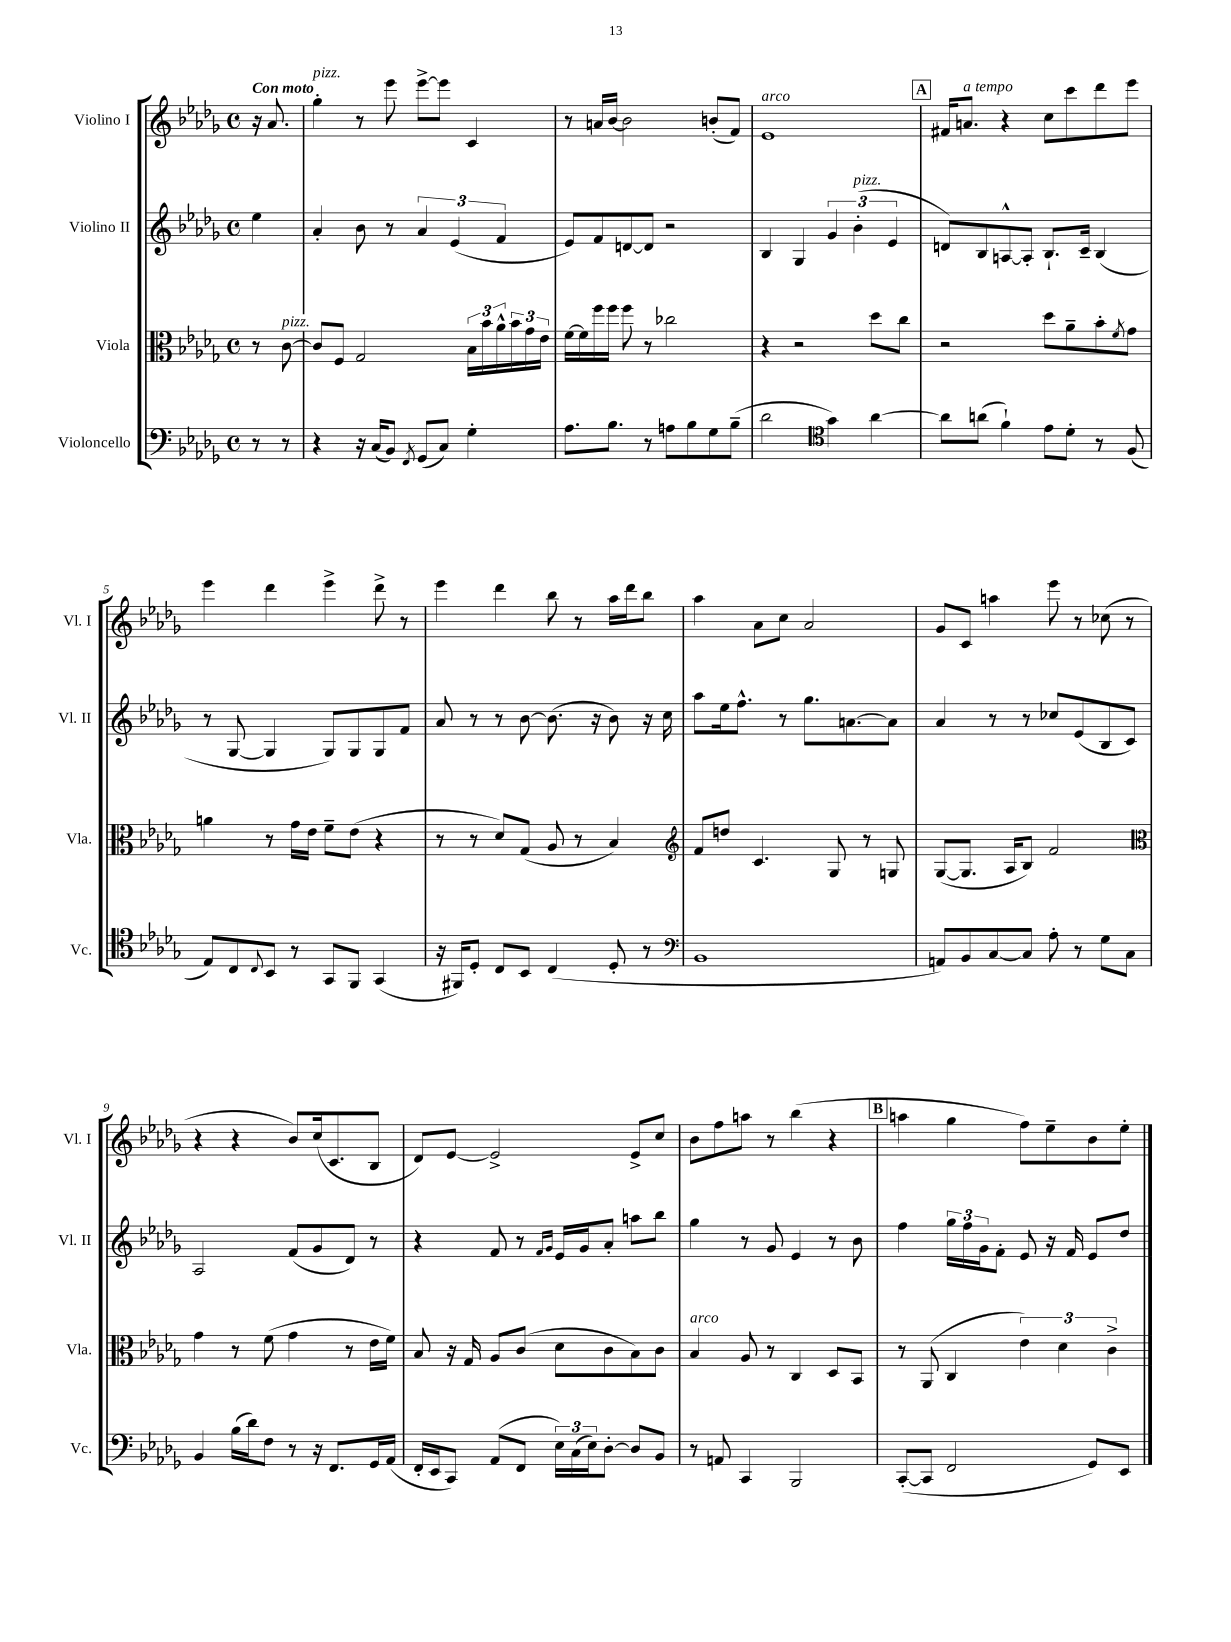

**kern	**kern	**kern	**kern
*staff4	*staff3	*staff2	*staff1
*clefF4	*clefC3	*clefG2	*clefG2
*k[b-e-a-d-g-]	*k[b-e-a-d-g-]	*k[b-e-a-d-g-]	*k[b-e-a-d-g-]
*M4/4	*M4/4	*M4/4	*M4/4
*met(c)	*met(c)	*met(c)	*met(c)
8r	8r	4ee-	16r
.	.	.	8.a-
8r	[8c	.	.
=	=	=	=
4r	8c]	4a-'	4gg-'
.	8F	.	.
16r	2G-	8b-	8r
(16C	.	.	.
8BB-)	.	8r	8eee-
8qFF	.	.	.
(8GG-	.	6a-	[8eee-^
8C)	.	.	8eee-]
.	.	(6e-	.
4G-'	24B-	.	4c
.	24b-	.	.
.	24a-^^	6f	.
.	24b-	.	.
.	24g-	.	.
.	24e-	.	.
=	=	=	=
8.A-	[16f	8e-)	8r
.	16f]	.	.
.	16ff	8f	16a
8.B-	16ff	.	[16b-
.	8ff	[8d	2b-]
8r	8r	8d]	.
8A	2cc-	2r	.
8B-	.	.	.
8G-	.	.	(8b'
(8B-~	.	.	8f)
=	=	=	=
2d-	4r	4B-	1e-
.	2r	4G-	.
*clefC4	*	*	*
4g-)	.	6g-	.
.	.	(6b-'	.
[4a-	8dd-	.	.
.	.	6e-	.
.	8cc	.	.
=	=	=	=
8a-]	2r	8d)	16f#
.	.	.	8.a
(8a	.	8B-	.
4f`)	.	[8A^^	4r
.	.	8A']	.
8e-	8dd-	8.B-`	8cc
8d-'	8a-~	.	8ccc
.	.	16c~	.
8r	8b-'	(4B-	8ddd-
.	8qf	.	.
(8F	8g-	.	8eee-
=	=	=	=
8E-)	4a	8r	4eee-
8C	.	[8G-	.
8qqC	.	.	.
8BB-	8r	4G-]	4ddd-
8r	16g-	.	.
.	16e-	.	.
8GG-	8f~	8G-)	4eee-^
8FF	(8e-	8G-	.
(4GG-	4r	8G-	8ddd-^
.	.	8f	8r
=	=	=	=
16r	8r	8a-	4eee-
16FF#)	.	.	.
8D-'	8r	8r	.
8C	8d-)	8r	4ddd-
8BB-	(8G-	[8b-	.
(4C	8A-	(8.b-]	8bb-
.	8r	.	8r
.	.	16r	.
8D-'	4B-)	8b-)	16aa-
.	.	.	16ddd-
8r	.	16r	8bb-
.	.	16cc	.
=	=	=	=
*clefF4	*clefG2	*	*
1BB-	8f	8aa-	4aa-
.	8dd	16ee-	.
.	.	8.ff^^	.
.	4.c	.	8a-
.	.	8r	8cc
.	.	8.gg-	2a-
.	8G-	.	.
.	.	[8.a	.
.	8r	.	.
.	8G	8a]	.
=	=	=	=
8AA)	([8G-	4a-	8g-
8BB-	8.G-]	.	8c
[8C	.	8r	4aa
.	16A-	.	.
8C]	8B-)	8r	.
8A-'	2f	8cc-	8eee-
8r	.	(8e-	8r
8G-	.	8B-	(8cc-
8C	.	8c)	8r
=	=	=	=
*	*clefC3	*	*
4BB-	4g-	2A-	4r
(16B-	8r	.	4r
16d-)	.	.	.
8F	(8f	.	.
8r	4g-	(8f	8b-)
16r	.	8g-	(16cc
8.FF	.	.	8.c
.	8r	8d-)	.
16GG-	16e-	8r	8B-
(16AA-	16f)	.	.
=	=	=	=
16FF'	8B-	4r	8d-)
16EE-	.	.	.
8CC)	16r	.	[8e-
.	16G-	.	.
(8AA-	8A-	8f	2e-^]
8FF	(8c	8r	.
.	.	16qqf	.
.	.	16qqg-	.
24E-)	8d-	16e-	.
(24C	.	.	.
.	.	16g-	.
24E-)	.	.	.
[8D-'	8c	8a-'	.
8D-]	8B-)	8aa	8e-^
8BB-	8c	8bb-	8cc
=	=	=	=
8r	4B-	4gg-	8b-
8AA	.	.	8ff
4CC	8A-	8r	8aa
.	8r	8g-	8r
2BBB-	4C	4e-	(4bb-
.	8D-	8r	4r
.	8BB-	8b-	.
=	=	=	=
([8CC'	8r	4ff	4aa
8CC]	(8AA-	.	.
2FF	4C	24gg-	4gg-
.	.	24ff	.
.	.	24g-	.
.	.	8f'	.
.	6e-)	8e-	8ff)
.	.	16r	8ee-~
.	6d-	.	.
.	.	16f	.
8GG-)	.	8e-	8b-
.	6c^	.	.
8EE-	.	8dd-	8ee-'
==	==	==	==
*-	*-	*-	*-
